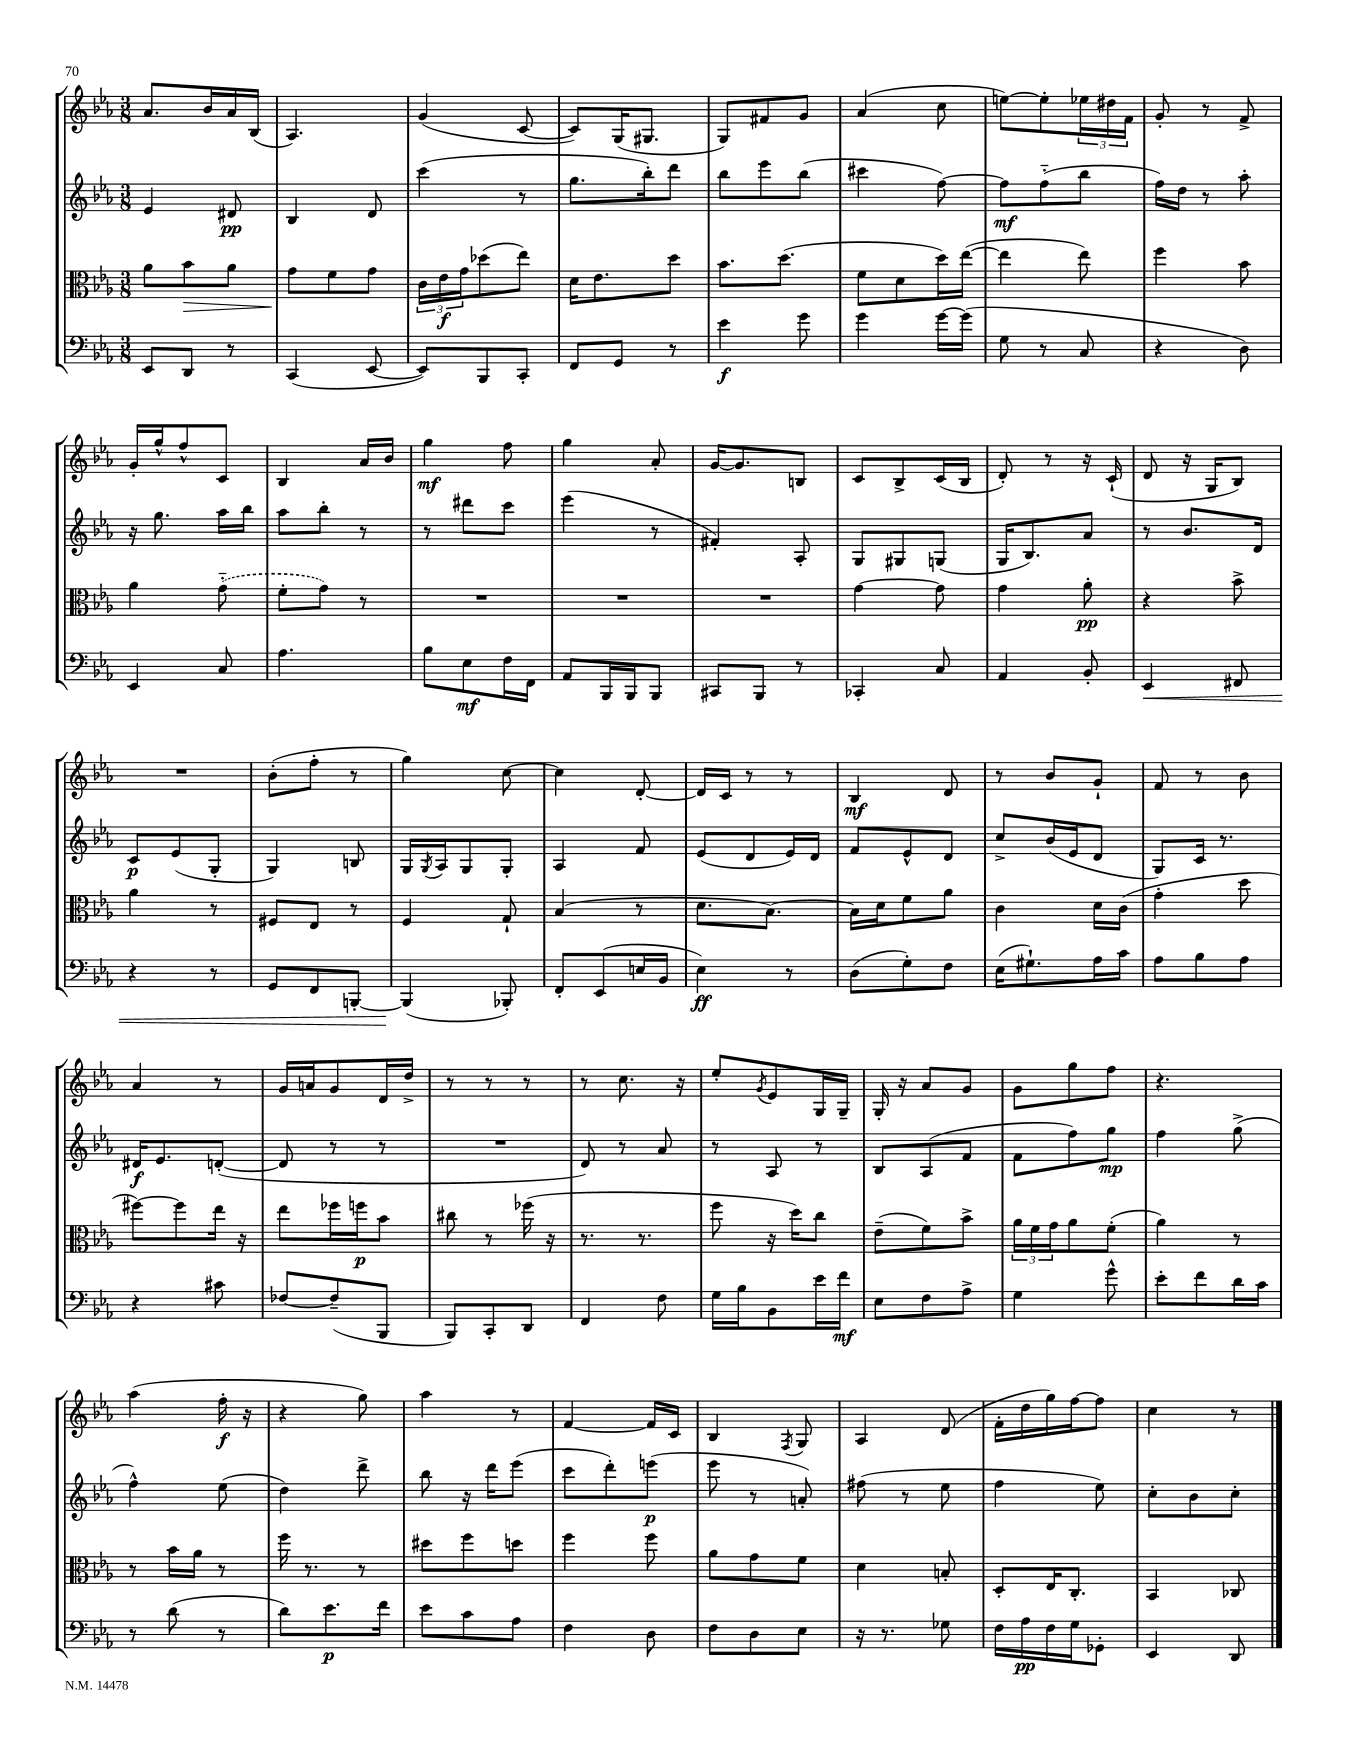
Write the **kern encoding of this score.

**kern	**kern	**kern	**kern
*staff4	*staff3	*staff2	*staff1
*clefF4	*clefC3	*clefG2	*clefG2
*k[b-e-a-]	*k[b-e-a-]	*k[b-e-a-]	*k[b-e-a-]
*M3/8	*M3/8	*M3/8	*M3/8
8EE-	8a-	4e-	8.a-
8DD	8b-	.	.
.	.	.	16b-
8r	8a-	8d#	16a-
.	.	.	(16B-
=	=	=	=
(4CC	8g	4B-	4.A-)
.	8f	.	.
[8EE-	8g	8d	.
=	=	=	=
8EE-])	24c	(4ccc	(4g
.	24e-	.	.
.	24g	.	.
8BBB-	(8dd-	.	.
8CC'	8ee-)	8r	[8c
=	=	=	=
8FF	16d	8.gg	8c])
.	8.e-	.	.
8GG	.	.	(16G
.	.	16bb-')	8.G#
8r	8dd	8ddd	.
=	=	=	=
4e-	8.b-	8bb-	8G)
.	.	8eee-	8f#
.	(8.dd	.	.
8g	.	(8bb-	8g
=	=	=	=
4g	8f	4ccc#	(4a-
.	8d	.	.
[16g	16dd)	[8ff)	8cc
(16g]	([16ee-	.	.
=	=	=	=
8G	4ee-]	8ff]	[8ee)
8r	.	(8ff'~	8ee']
8C	8ee-)	8bb-	24ee-
.	.	.	24dd#
.	.	.	24f
=	=	=	=
4r	4ff	16ff)	8g'
.	.	16dd	.
.	.	8r	8r
8D)	8b-	8aa-'	8f^
=	=	=	=
4EE-	4a-	16r	16g'
.	.	8.gg	16gg^^
.	.	.	8ff^^
8C	(8g'~	16aa-	8c
.	.	16bb-	.
=	=	=	=
4.A-	8f'	8aa-	4B-
.	8g)	8bb-'	.
.	8r	8r	16a-
.	.	.	16b-
=	=	=	=
8B-	4.r	8r	4gg
8E-	.	8ddd#	.
16F	.	8ccc	8ff
16FF	.	.	.
=	=	=	=
8AA-	4.r	(4eee-	4gg
16BBB-	.	.	.
16BBB-	.	.	.
8BBB-	.	8r	8a-'
=	=	=	=
8CC#	4.r	4f#')	[16g
.	.	.	8.g]
8BBB-	.	.	.
8r	.	8A-'	8B
=	=	=	=
4CC-'	[4g	8G	8c
.	.	8G#	8B-^
8C	8g]	(8G	(16c
.	.	.	16B-
=	=	=	=
4AA-	4g	16G	8d')
.	.	8.B-)	.
.	.	.	8r
8BB-'	8a-'	8a-	16r
.	.	.	(16c`
=	=	=	=
4EE-	4r	8r	8d
.	.	8.b-	16r
.	.	.	16G
8FF#	8b-^	.	8B-)
.	.	16d	.
=	=	=	=
4r	4a-	8c	4.r
.	.	(8e-	.
8r	8r	8G'	.
=	=	=	=
8GG	8F#	4G)	(8b-'
8FF	8E-	.	8ff'
[8BBB'	8r	8B	8r
=	=	=	=
(4BBB]	4F	16G	4gg)
.	.	8qG	.
.	.	16A-	.
.	.	8G	.
8BBB-')	8G`	8G'	[8cc
=	=	=	=
8FF'	(4B-	4A-	4cc]
(8EE-	.	.	.
16E	8r	8f	[8d'
16BB-	.	.	.
=	=	=	=
4E-)	8.d	(8e-	16d]
.	.	.	16c
.	.	8d	8r
.	[8.B-)	.	.
8r	.	16e-)	8r
.	.	16d	.
=	=	=	=
(8D	16B-]	8f	4B-
.	16d	.	.
8G')	8f	8e-^^	.
8F	8a-	8d	8d
=	=	=	=
(16E-	4c	8cc^	8r
8.G#`)	.	.	.
.	.	(16b-	8b-
.	.	16e-	.
16A-	16d	8d	8g`
16c	(16c	.	.
=	=	=	=
8A-	4g'	8G)	8f
8B-	.	16c	8r
.	.	8.r	.
8A-	8dd	.	8b-
=	=	=	=
4r	[8ff#)	16d#	4a-
.	.	8.e-	.
.	8ff#]	.	.
8c#	16ee-	([8d'	8r
.	16r	.	.
=	=	=	=
[8F-	8ee-	8d]	16g
.	.	.	16a
(8F-~]	16ff-	8r	8g
.	16ff	.	.
8BBB-	8b-	8r	16d
.	.	.	16dd^
=	=	=	=
8BBB-)	8cc#	4.r	8r
8CC'	8r	.	8r
8DD	(16ff-	.	8r
.	16r	.	.
=	=	=	=
4FF	8.r	8d)	8r
.	.	8r	8.cc
.	8.r	.	.
8F	.	8a-	.
.	.	.	16r
=	=	=	=
16G	8ff	8r	8ee-'
16B-	.	.	.
.	.	.	8qg
8BB-	16r	8A-	8e-
.	16dd)	.	.
16e-	8cc	8r	16G
16f	.	.	16G~
=	=	=	=
8E-	(8e-~	8B-	16G'
.	.	.	16r
8F	8f)	(8A-	8a-
8A-^	8b-^	8f	8g
=	=	=	=
4G	24a-	8f	8g
.	24f	.	.
.	24g	.	.
.	8a-	8ff)	8gg
8g^^	(8f'	8gg	8ff
=	=	=	=
8e-'	4a-)	4ff	4.r
8f	.	.	.
16d	8r	(8gg^	.
16c	.	.	.
=	=	=	=
8r	8r	4ff^^)	(4aa-
(8d	16b-	.	.
.	16a-	.	.
8r	8r	(8ee-	16ff'
.	.	.	16r
=	=	=	=
8d)	16ff	4dd)	4r
.	8.r	.	.
8.e-	.	.	.
.	8r	8ddd^	8gg)
16f	.	.	.
=	=	=	=
8e-	8dd#	8bb-	4aa-
8c	8ff	16r	.
.	.	16ddd	.
8A-	8dd	(8eee-	8r
=	=	=	=
4F	4ff	8ccc	[4f
.	.	8ddd')	.
8D	8ff	(8eee	16f]
.	.	.	16c
=	=	=	=
8F	8a-	8eee-	4B-
8D	8g	8r	.
.	.	.	8qF
8E-	8f	8a')	8G
=	=	=	=
16r	4d	(8ff#	4A-
8.r	.	.	.
.	.	8r	.
8G-	8B'	8ee-	(8d
=	=	=	=
16F	8D'	4ff	16f'
16A-	.	.	16dd
16F	16E-	.	16gg)
16G	8.C'	.	[16ff
8GG-'	.	8ee-)	8ff]
=	=	=	=
4EE-	4BB-	8cc'	4cc
.	.	8b-	.
8DD	8C-	8cc'	8r
==	==	==	==
*-	*-	*-	*-
